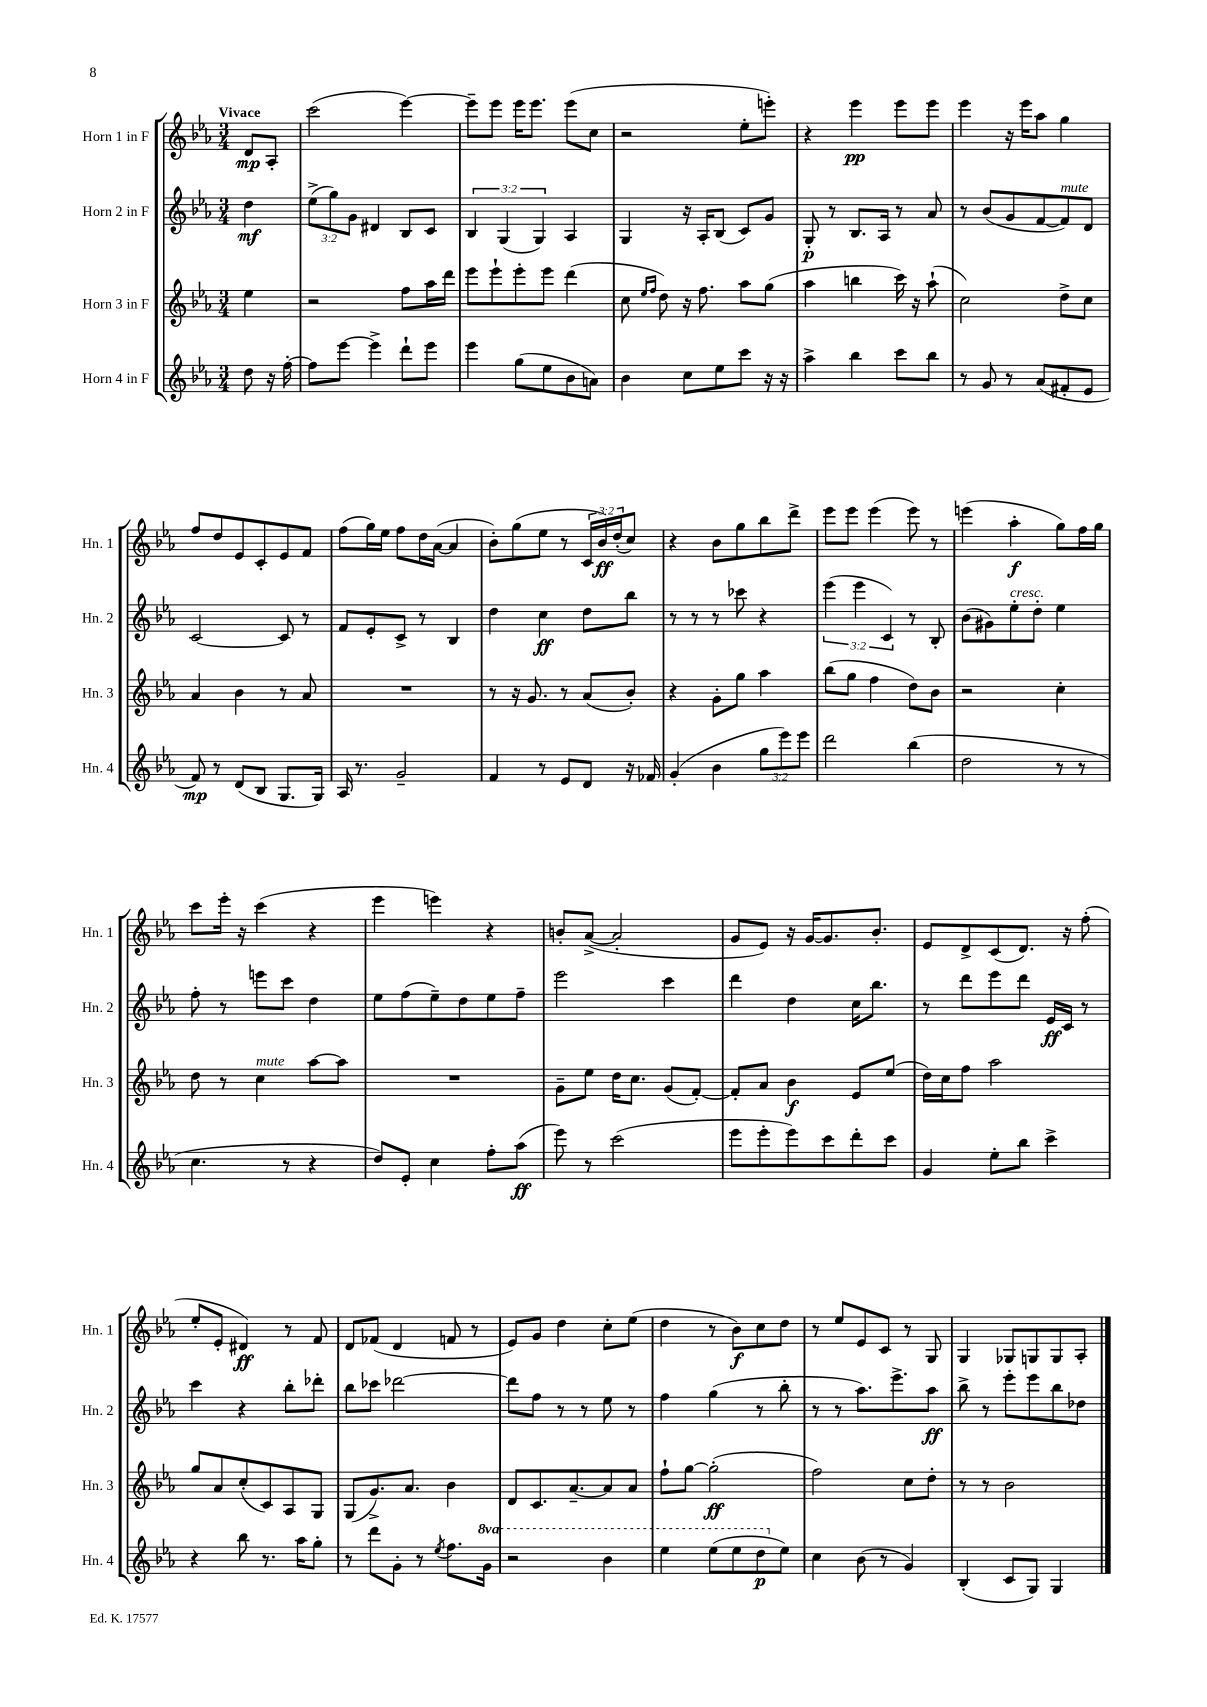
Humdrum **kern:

**kern	**kern	**kern	**kern
*staff4	*staff3	*staff2	*staff1
*clefG2	*clefG2	*clefG2	*clefG2
*k[b-e-a-]	*k[b-e-a-]	*k[b-e-a-]	*k[b-e-a-]
*M3/4	*M3/4	*M3/4	*M3/4
8dd	4ee-	4dd	8d
16r	.	.	8A-'
[16ff'	.	.	.
=	=	=	=
8ff]	2r	(12ee-^	(2ccc
.	.	12gg)	.
[8eee-	.	.	.
.	.	12g	.
4eee-^]	.	4d#	.
8ddd`	8ff	8B-	[4eee-)
8eee-	16aa-	8c	.
.	16ddd	.	.
=	=	=	=
4eee-	8eee-	6B-	8eee-~]
.	8eee-`	.	8eee-
.	.	(6G	.
(8gg	8eee-'	.	16eee-
.	.	.	8.eee-
.	.	6G)	.
8ee-	8eee-	.	.
8b-	(4ddd	4A-	(8eee-
8a)	.	.	8cc
=	=	=	=
4b-	8cc	4G	2r
.	16qqee-	.	.
.	16qqff	.	.
.	8dd)	.	.
8cc	16r	16r	.
.	8.ff	16A-'	.
8ee-	.	(8B-	.
8ccc	8aa-	8c)	8ee-'
16r	(8gg	8g	8eee')
16r	.	.	.
=	=	=	=
4aa-^	4aa-	8G'	4r
.	.	8r	.
4bb-	4bb	8.B-	4eee-
.	.	16A-	.
8ccc	16ccc)	8r	8eee-
.	16r	.	.
8bb-	(8aa-`	8a-	8eee-
=	=	=	=
8r	2cc)	8r	4eee-
8g	.	(8b-	.
8r	.	8g	16r
.	.	.	16eee-
(8a-	.	[8f	8aa-
8f#'	8dd^	8f])	4gg
8e-	8cc	8d	.
=	=	=	=
8f)	4a-	[2c	8ff
8r	.	.	8dd
(8d	4b-	.	8e-
8B-	.	.	8c'
8.G	8r	8c]	8e-
.	8a-	8r	8f
16G)	.	.	.
=	=	=	=
16A-	2.r	8f	(8ff
8.r	.	.	.
.	.	8e-'	16gg)
.	.	.	16ee-
2g~	.	8c^	8ff
.	.	8r	16dd
.	.	.	([16a-
.	.	4B-	4a-]
=	=	=	=
4f	8r	4dd	8b-')
.	16r	.	(8gg
.	8.g	.	.
8r	.	4cc	8ee-
8e-	8r	.	8r
8d	(8a-	8dd	24c
.	.	.	24b-)
.	.	.	(24dd'
16r	8b-')	8bb-	8cc)
16f-	.	.	.
=	=	=	=
(4g'	4r	8r	4r
.	.	8r	.
4b-	8g'	8r	8b-
.	8gg	8ccc-	8gg
12gg	4aa-	4r	8bb-
12eee-)	.	.	.
.	.	.	8ddd^
12eee-	.	.	.
=	=	=	=
2ddd	(8bb-	(6eee-	8eee-
.	8gg	.	8eee-
.	.	6eee-	.
.	4ff	.	(4eee-
.	.	6c)	.
(4bb-	8dd)	8r	8eee-)
.	8b-	8B-'	8r
=	=	=	=
2dd	2r	(8b-	(4eee
.	.	8g#)	.
.	.	8ee-'	4aa-'
.	.	8dd'	.
8r	4cc'	4ee-	8gg)
8r	.	.	16ff
.	.	.	16gg
=	=	=	=
4.cc	8dd	8ff'	8ccc
.	8r	8r	16eee-'
.	.	.	16r
.	4cc	8eee	(4ccc
8r	.	8ccc	.
4r	[8aa-	4dd	4r
.	8aa-]	.	.
=	=	=	=
8dd)	2.r	8ee-	4eee-
8e-'	.	(8ff	.
4cc	.	8ee-~)	4eee)
.	.	8dd	.
8ff'	.	8ee-	4r
(8aa-	.	8ff~	.
=	=	=	=
8eee-)	8g~	2eee-	8b'
8r	8ee-	.	([8a-^
(2ccc	16dd	.	2a-']
.	8.cc	.	.
.	(8g	4ccc	.
.	[8f')	.	.
=	=	=	=
8eee-	8f']	4ddd	8g
8eee-'	8a-	.	8e-)
8eee-)	4b-	4dd	16r
.	.	.	[16g
8ccc	.	.	8.g]
8ddd'	8e-	16cc	.
.	.	8.bb-	8.b-'
8ccc	(8ee-	.	.
=	=	=	=
4g	16dd)	8r	8e-
.	16cc	.	.
.	8ff	8ddd	8d^
8ee-'	2aa-	8eee-	(8c
8bb-	.	8ddd	8.d)
4ccc^	.	16e-	.
.	.	16c	16r
.	.	8r	(8ff'
=	=	=	=
4r	8gg	4ccc	8ee-'
.	8a-	.	8e-'
8bb-	(8cc'	4r	4d#)
8.r	8c)	.	.
.	8A-	8bb-'	8r
16aa-	.	.	.
8gg'	8G	8ddd-'	8f
=	=	=	=
8r	(8G	8bb-	8d
8ddd	8.g^)	8ccc-	(8f-
8g'	.	[2ddd-	4d
.	8.a-	.	.
8r	.	.	.
8qee-	.	.	.
8.ff	4b-	.	8f
.	.	.	8r
16gg	.	.	.
=	=	=	=
2r	8d	8ddd-]	8e-)
.	8.c	8ff	8g
.	.	8r	4dd
.	[8.a-~	.	.
.	.	8r	.
4bb-	8a-]	8ee-	8cc'
.	8a-	8r	(8ee-
=	=	=	=
4eee-	8ff`	4ff	4dd
.	[8gg	.	.
(8eee-	(2gg']	(4gg	8r
8eee-	.	.	8b-)
8ddd	.	8r	8cc
8ee-)	.	8bb-'	8dd
=	=	=	=
4cc	2ff)	8r	8r
.	.	8r	8ee-
(8b-	.	8.aa-)	8e-
8r	.	.	8c
.	.	8.eee-^	.
4g)	8cc	.	8r
.	8dd'	8aa-	8G
=	=	=	=
(4B-'	8r	8bb-^	4G
.	8r	8r	.
8c	2b-	8eee-'	8G-
8G)	.	8eee-	8G
4G	.	8bb-	8G
.	.	8dd-	8A-'
==	==	==	==
*-	*-	*-	*-
